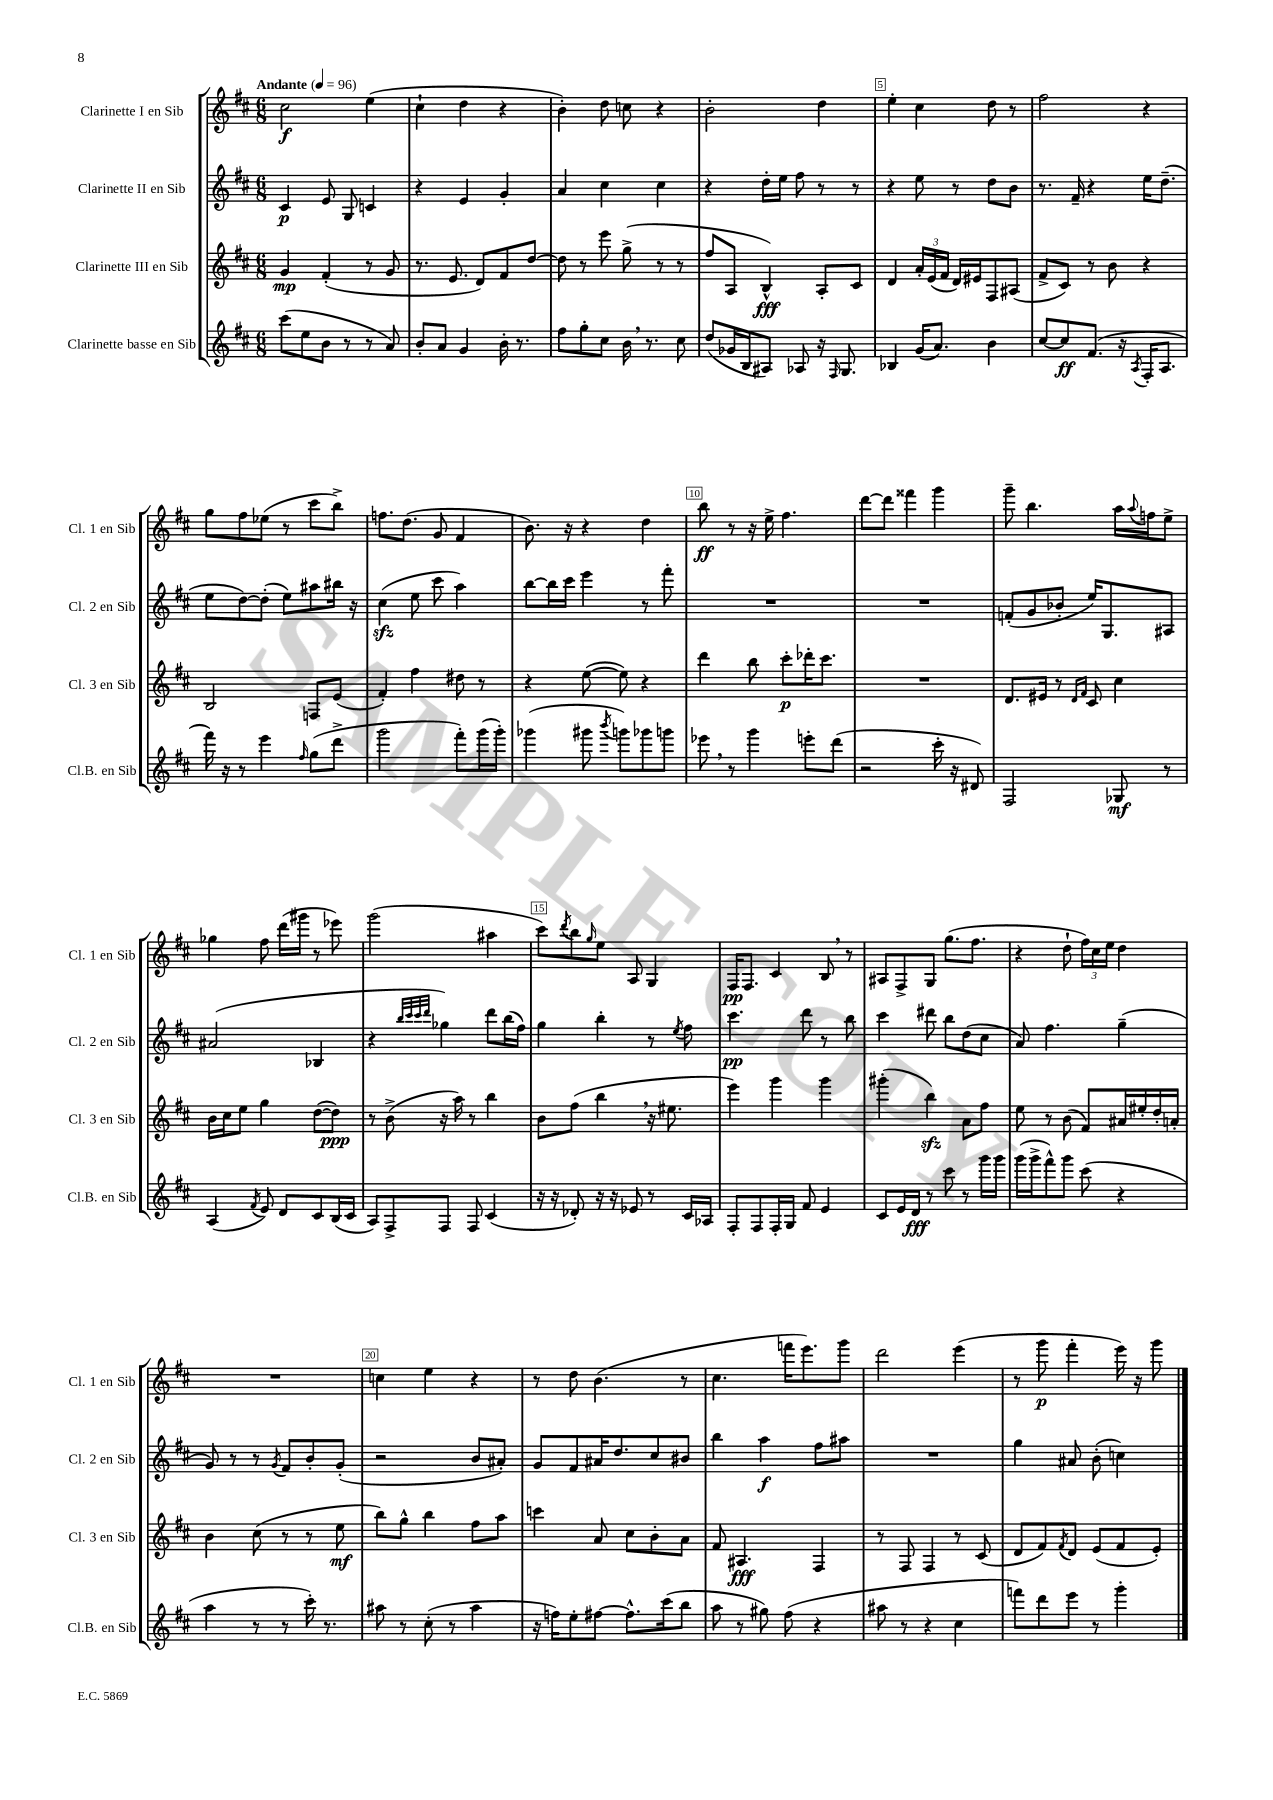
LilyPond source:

<<
\new StaffGroup <<
\new Staff = "s0" \with { instrumentName = "Clarinette I en Sib" shortInstrumentName = "Cl. 1 en Sib" } {
    \clef treble \key d \major \numericTimeSignature \time 6/8 \tempo "Andante" 4 = 96
    cis''2\f e''4( |
    cis''4-! d''4 r4 |
    b'4-.) d''8 c''8 r4 |
    b'2-. d''4 |
    e''4-. cis''4 d''8 r8 |
    fis''2 r4 |
    g''8 fis''8 ees''8( r8 cis'''8 b''8->) |
    f''8. d''8.( g'8 fis'4 |
    b'8.) r16 r4 d''4 |
    b''8\ff r8 r16 e''16-> fis''4. |
    d'''8~ d'''8 fisis'''4 g'''4 |
    g'''8-- b''4. a''16 \appoggiatura { a''8 } f''16 e''8-> |
    ges''4 fis''8 d'''16( gis'''16 r8 ees'''8) |
    g'''2( ais''4 |
    cis'''8) \acciaccatura { d'''8 } b''8 \grace { g''16 } e''8 a8 g4 |
    fis16\pp fis8. cis'4 b8 \breathe r8 |
    ais8 fis8-> g8 g''8.( fis''8. |
    r4 d''8-! \tuplet 3/2 { fis''16) cis''16 e''16 } d''4 |
    R2. |
    c''4 e''4 r4 |
    r8 d''8 b'4.( r8 |
    cis''4. f'''16 e'''8.) g'''8 |
    d'''2 e'''4( |
    r8 g'''8\p fis'''4-. e'''16) r16 g'''8 \bar "|." |
}
\new Staff = "s1" \with { instrumentName = "Clarinette II en Sib" shortInstrumentName = "Cl. 2 en Sib" } {
    \clef treble \key d \major \numericTimeSignature \time 6/8
    cis'4\p e'8 g8 c'4 |
    r4 e'4 g'4-. |
    a'4 cis''4 cis''4 |
    r4 d''16-. e''16 fis''8 r8 r8 |
    r4 e''8 r8 d''8 b'8 |
    r8. fis'16-- r4 e''16 d''8.--( |
    e''8 d''8~) d''8-.( e''8) ais''8 bis''16 r16 |
    cis''4\sfz( e''8 cis'''8 a''4) |
    b''8~ b''16 cis'''16 e'''4 r8 fis'''8-. |
    R2. |
    R2. |
    f'8-.( g'8 bes'8-. e''16) g8. ais8 |
    ais'2( bes4 |
    r4 \grace { b''32 cis'''32 cis'''32 d'''32 } ges''4) d'''8 b''16( fis''16) |
    g''4 b''4-. r8 \acciaccatura { e''8 } fis''8 |
    cis'''4.\pp d'''8 r8 b''8 |
    cis'''4 dis'''8 b''8 d''8( cis''8 |
    a'8) fis''4. g''4--( |
    g'8) r8 r8 \acciaccatura { g'8 } fis'8 b'8-. g'8-.( |
    r2 b'8 ais'8-.) |
    g'8 fis'8 ais'16 d''8. cis''8 bis'8 |
    b''4 a''4\f fis''8 ais''8 |
    R2. |
    g''4 ais'8 b'8-.( c''4) \bar "|." |
}
\new Staff = "s2" \with { instrumentName = "Clarinette III en Sib" shortInstrumentName = "Cl. 3 en Sib" } {
    \clef treble \key d \major \numericTimeSignature \time 6/8
    g'4\mp fis'4-.( r8 g'8 |
    r8. e'8. d'8) fis'8 d''8~ |
    d''8 r8 e'''8 g''8->( r8 r8 |
    fis''8 a8 b4-^\fff) a8-. cis'8 |
    d'4 \tuplet 3/2 { a'16-. e'16( fis'16 } d'16) eis'16 fis8 ais8( |
    fis'8-> cis'8) r8 b'8 r4 |
    b2 f8 e'8( |
    fis'4-.) fis''4 dis''8 r8 |
    r4 e''8~( e''8) r4 |
    d'''4 b''8 cis'''8-.\p des'''16-. cis'''8. |
    R2. |
    d'8. eis'16 r8 \grace { d'16 fis'16 } cis'8 cis''4 |
    b'16 cis''16 e''8 g''4 d''8~( d''8\ppp) |
    r8 b'8->( r16 a''16) r8 b''4 |
    b'8 fis''8( b''4 \breathe r16 eis''8. |
    e'''4) g'''4 g'''4 |
    gis'''4-.( b''4\sfz) a'8 fis''8 |
    e''8 r8 b'8( fis'8) ais'16 eis''16-. d''16-. a'16-. |
    b'4 cis''8( r8 r8 e''8\mf |
    b''8) g''8-^ b''4 fis''8 a''8 |
    c'''4 a'8 cis''8 b'8-. a'8 |
    fis'8 ais4.\fff fis4 |
    r8 fis8 fis4 r8 cis'8( |
    d'8 fis'8) \acciaccatura { fis'8 } d'8 e'8( fis'8 e'8-.) \bar "|." |
}
\new Staff = "s3" \with { instrumentName = "Clarinette basse en Sib" shortInstrumentName = "Cl.B. en Sib" } {
    \clef treble \key d \major \numericTimeSignature \time 6/8
    cis'''8( e''8 b'8 r8 r8 a'8) |
    b'8-. a'8 g'4 b'16-. r8. |
    fis''8 g''8-. cis''8 b'16 \breathe r8. cis''8 |
    d''8( ges'16 b16 ais8) aes8 r16 \grace { fis16 } g8. |
    bes4 g'16( a'8.) b'4 |
    cis''8~ cis''8\ff fis'8.( r16 \acciaccatura { a8 } fis16-. a8. |
    fis'''16) r16 r8 e'''4 \grace { fis''16 } g''8( d'''8-> |
    g'''2 fis'''8-.) g'''16( g'''16-.) |
    ges'''4( gis'''8 \acciaccatura { b'''8 } g'''8) ges'''8 g'''8 |
    ees'''8 \breathe r8 g'''4 e'''8-. d'''8( |
    r2 cis'''16-. r16 dis'8) |
    fis2 ges8\mf r8 |
    a4( \acciaccatura { fis'8 } e'8) d'8 cis'8 b16( cis'16 |
    a8) fis8-> fis8 fis8 cis'4( |
    r16 r16 des'8-.) r16 r16 ees'8 r8 cis'16 aes16 |
    fis8-. fis8 fis16-. g16 fis'8 e'4 |
    cis'8 e'16 d'16\fff r8 cis'''8 r8 g'''16 g'''16 |
    g'''16( g'''16-> fis'''8-^) g'''8 cis'''8( r4 |
    a''4 r8 r8 cis'''16-.) r8. |
    ais''8 r8 cis''8-.( r8 ais''4 |
    r16 f''16) e''8-. fis''8~ fis''8.-^ cis'''16( b''8 |
    a''8 r8 gis''8) fis''8( r4 |
    ais''8 r8 r4 cis''4 |
    f'''8) d'''8 e'''8 r8 g'''4-. \bar "|." |
}
>>
>>
\layout { \context { \Score \override BarNumber.break-visibility = ##(#f #t #t) barNumberVisibility = #(every-nth-bar-number-visible 5) \override BarNumber.stencil = #(make-stencil-boxer 0.1 0.3 ly:text-interface::print) } }
